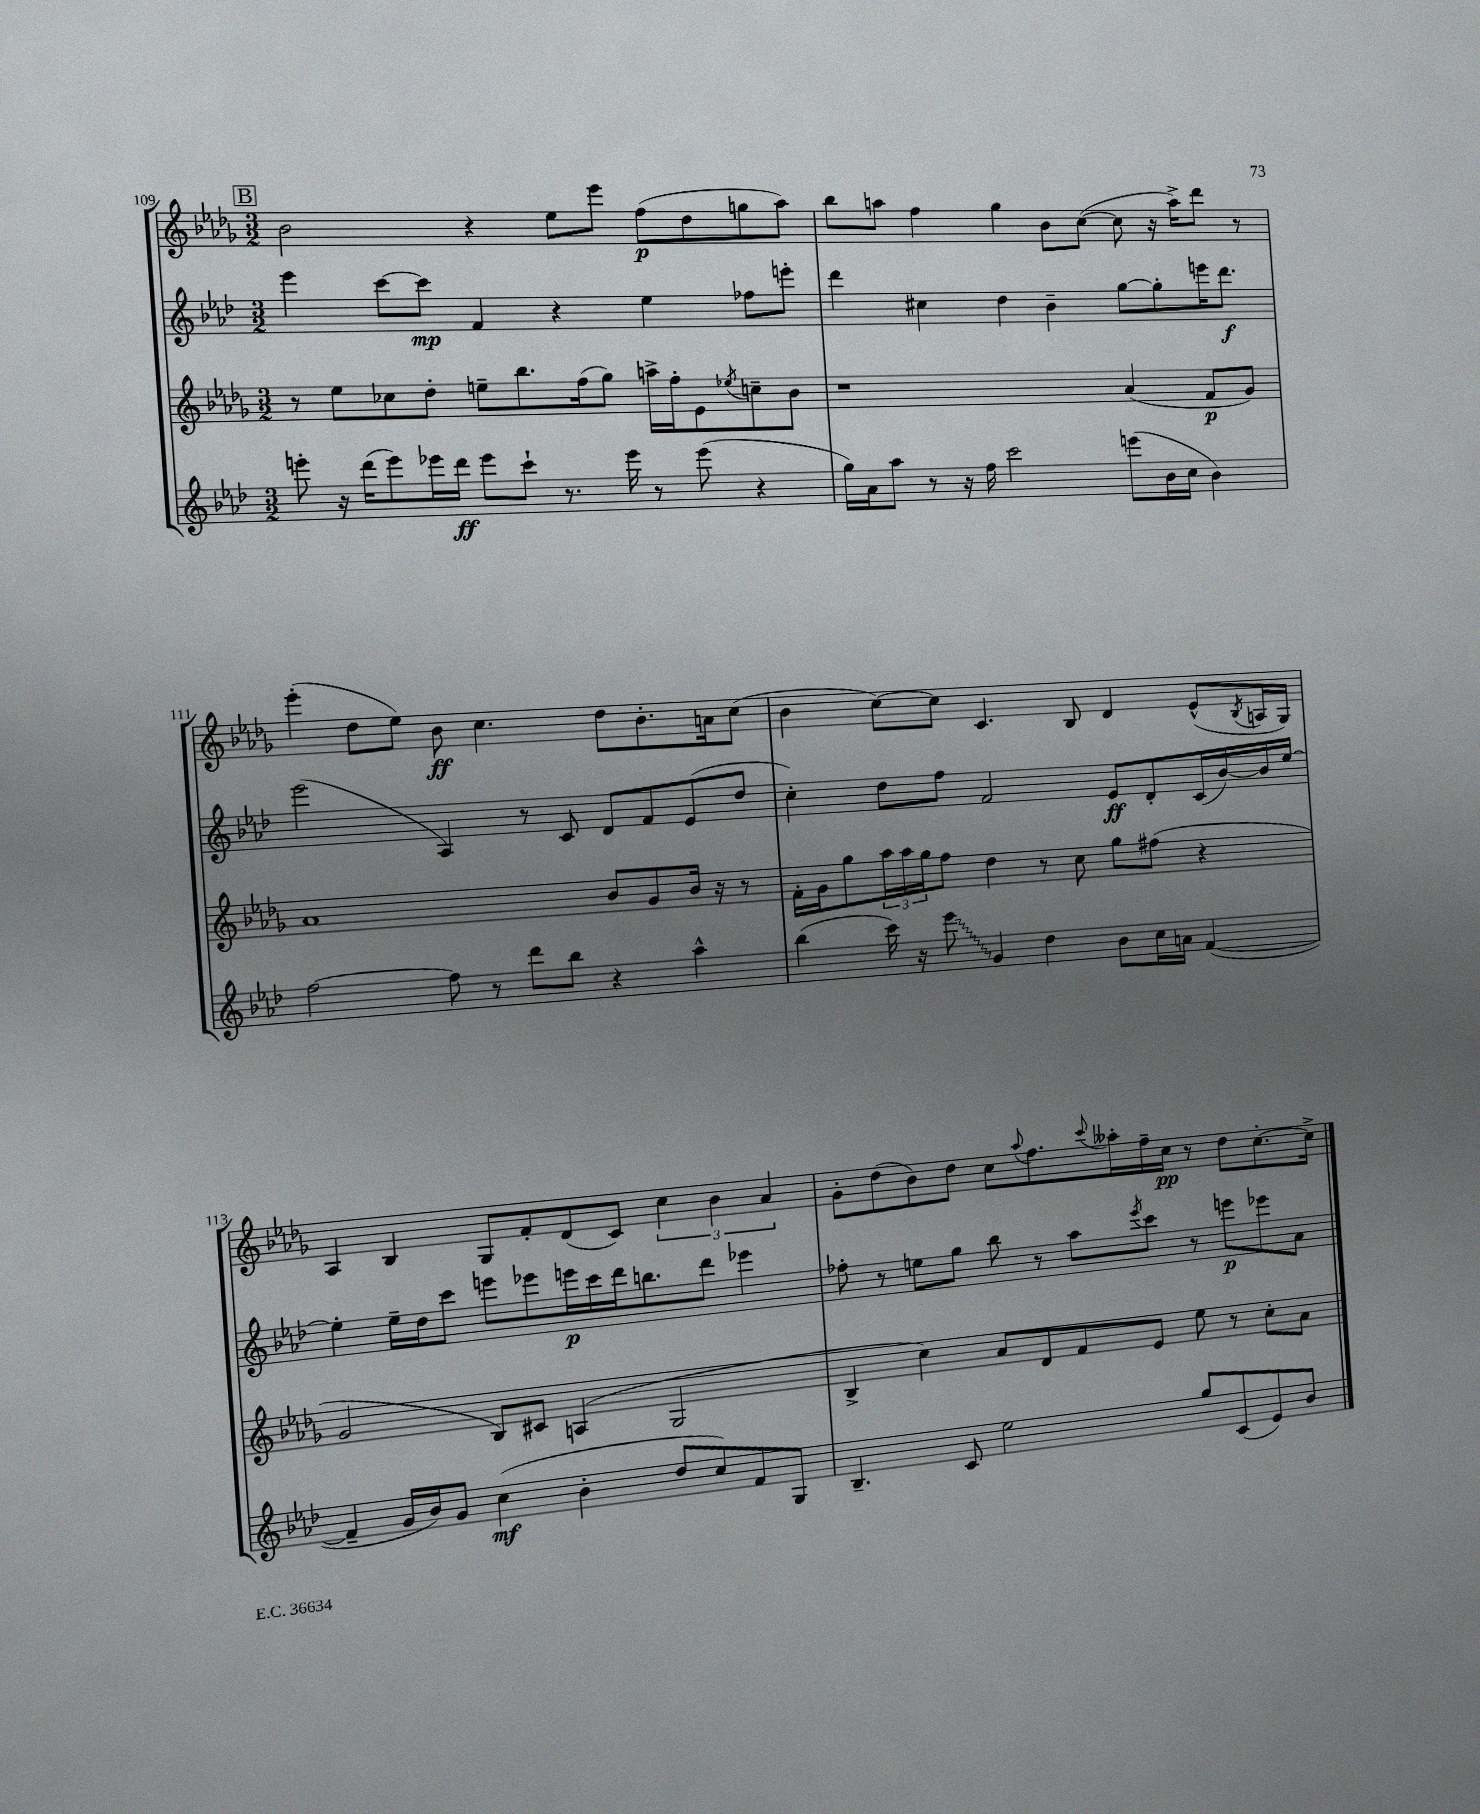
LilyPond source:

<<
\new StaffGroup <<
\new Staff = "s0" {
    \clef treble \key des \major \numericTimeSignature \time 3/2
    \mark \markup { \box "B" } bes'2 r4 ees''8 ees'''8 f''8\p( des''8 g''8 aes''8) |
    bes''8 a''8 f''4 ges''4 bes'8 c''8~( c''8 r16 a''16->) des'''8 r8 |
    ees'''4-.( des''8 ees''8) bes'8\ff c''4. des''8 bes'8.-. a'16 c''8( |
    bes'4 c''8~) c''8 c'4. bes8 des'4 ees'8-^( \acciaccatura { bes8 } a16 ges16) |
    aes4 bes4 ges8 f'8-. des'8( c'8) \tuplet 3/2 { c''4 bes'4 aes'4 } |
    ges'8-. des''8( bes'8) des''8 c''8 \appoggiatura { aes''8 } f''8. \appoggiatura { c'''8 } aeses''16-. f''16-- c''16\pp r8 des''8 c''8.~-. c''16-> \bar "|." |
}
\new Staff = "s1" {
    \clef treble \key aes \major \numericTimeSignature \time 3/2
    \mark \markup { \box "B" } ees'''4 c'''8~ c'''8\mp f'4 r4 ees''4 fes''8 e'''8-. |
    des'''4 cis''4 des''4 bes'4-- g''8~ g''8-. e'''16 des'''8.\f |
    ees'''2( aes4) r8 c'8 des'8 f'8 ees'8( des''8 |
    c''4-.) des''8 f''8 f'2 ees'8\ff des'8-. c'16( bes'16~) bes'16 ees''16~ |
    ees''4-. ees''16-- des''16 c'''8 e'''8 ees'''8 e'''16\p c'''16 des'''16 b''8. des'''8 ees'''4 |
    fes''8-. r8 e''8 g''8 bes''8 r8 aes''8 \acciaccatura { ees'''8 } c'''8 r8 e'''8\p ees'''8 aes'8 \bar "|." |
}
\new Staff = "s2" {
    \clef treble \key des \major \numericTimeSignature \time 3/2
    \mark \markup { \box "B" } r8 ees''8 ces''8 des''8-. e''8-- bes''8. f''16( ges''8) a''16-> f''16-. ees'8 \acciaccatura { ees''8 } c''8-- bes'8 |
    r1 aes'4( f'8\p ges'8) |
    aes'1 bes'8 ges'8 bes'16 r16 r8 |
    f'16-. ges'16 ges''8 \tuplet 3/2 { aes''16 aes''16 ges''16 } f''8 des''4 r8 c''8 ges''8 fis''8( r4 |
    ges'2 bes8) cis'8 a4( ges2 |
    bes4-> c''4) aes'8 des'8 f'8 ees'8 ees''8 r8 c''8-. aes'8 \bar "|." |
}
\new Staff = "s3" {
    \clef treble \key aes \major \numericTimeSignature \time 3/2
    \mark \markup { \box "B" } e'''8-. r16 des'''16( e'''8) ees'''16 des'''16\ff ees'''8 c'''8-! r8. ees'''16 r8 ees'''8( r4 |
    g''16) aes'16 aes''8 r8 r16 f''16 c'''2 e'''8( bes'16 c''16 bes'4) |
    f''2~ f''8 r8 des'''8 bes''8 r4 aes''4-^ |
    bes''4( c'''16) r16 \once \override Glissando.style = #'zigzag ees'''8\glissando g'4 des''4 bes'8 c''16 a'16 f'4~( |
    f'4-- g'16 bes'16) g'8 c''4\mf( bes'4-. des''8 c''8) f'8 g8 |
    bes4.-- c'8 ees''2 g''8 c'8( ees'8) bes'8 \bar "|." |
}
>>
>>
\layout { \context { \Score currentBarNumber = #109 } }
